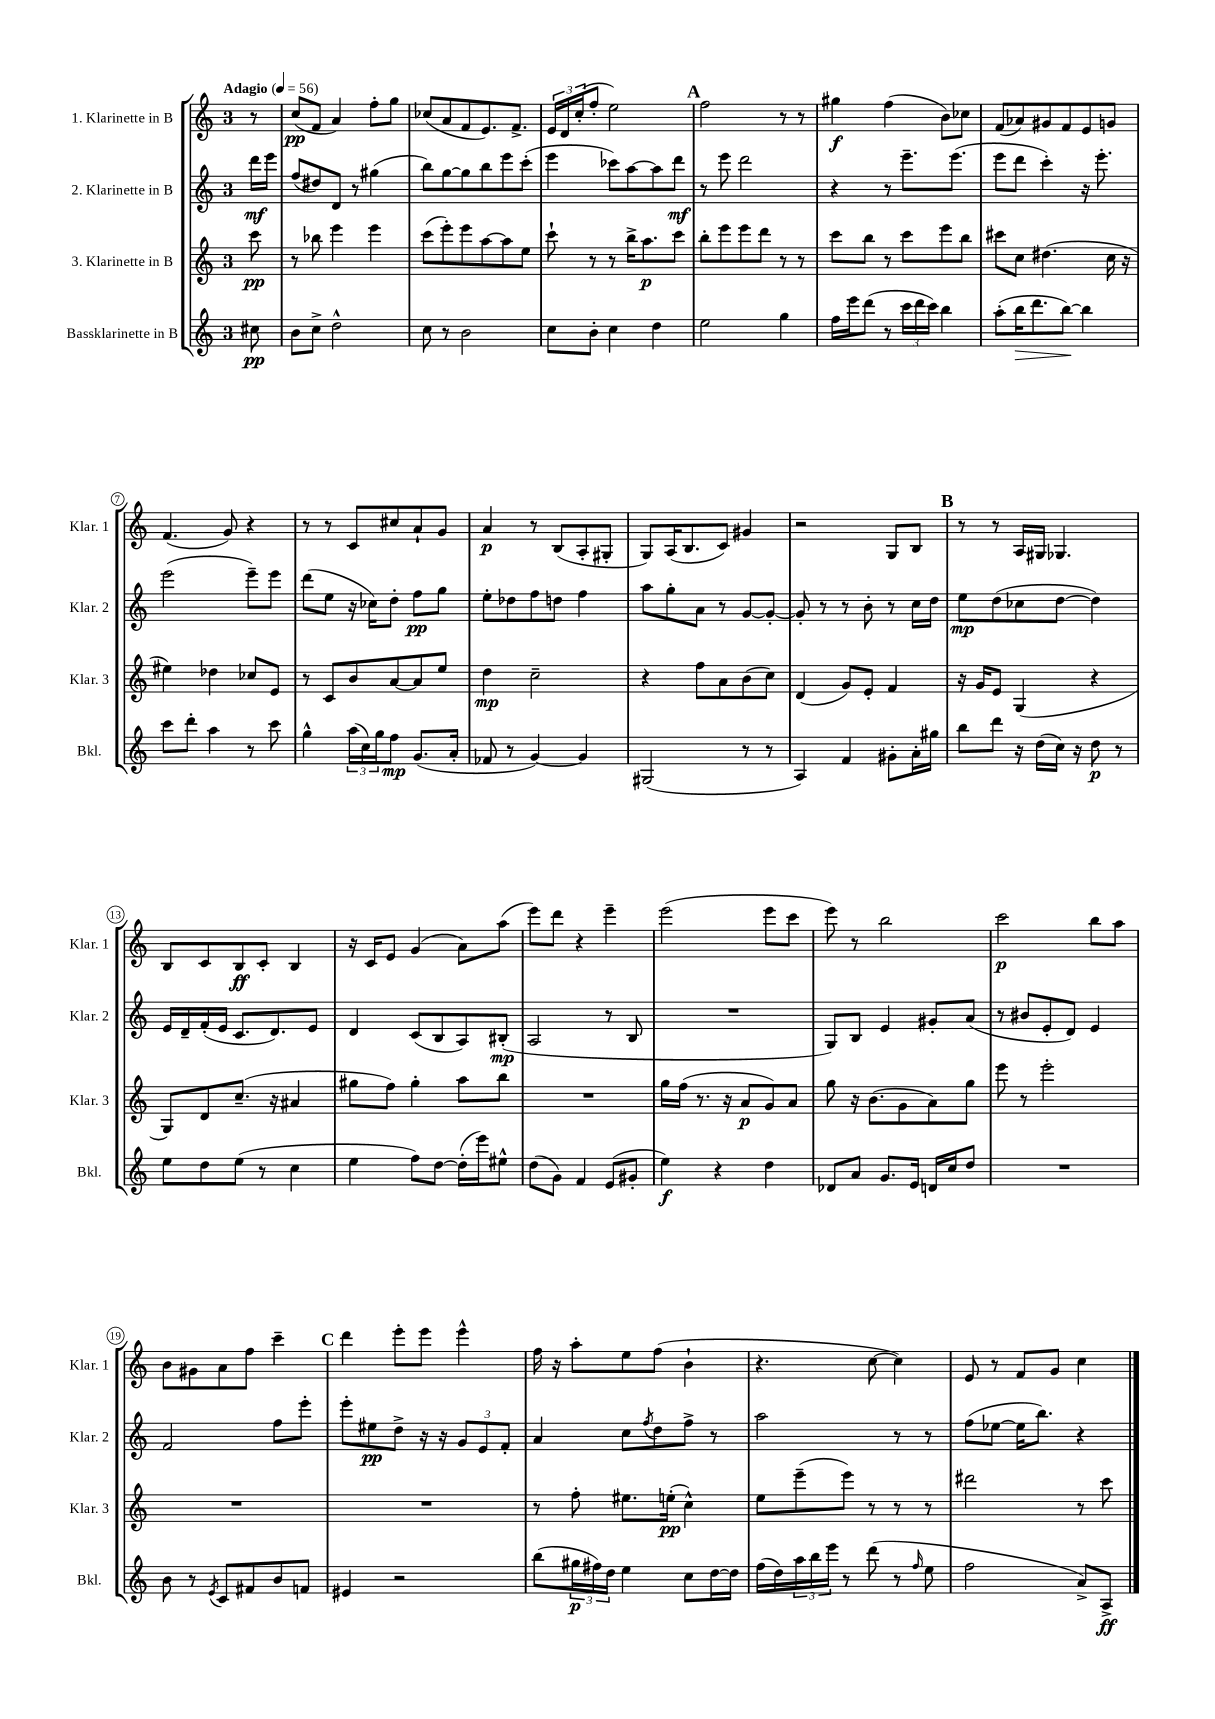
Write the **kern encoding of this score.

**kern	**dynam	**kern	**dynam	**kern	**dynam	**kern	**dynam
*part4	*part4	*part3	*part3	*part2	*part2	*part1	*part1
*staff4	*staff4	*staff3	*staff3	*staff2	*staff2	*staff1	*staff1
*I"Bassklarinette in B	*	*I"3. Klarinette in B	*	*I"2. Klarinette in B	*	*I"1. Klarinette in B	*
*I'Bkl.	*	*I'Klar. 3	*	*I'Klar. 2	*	*I'Klar. 1	*
*clefG2	*	*clefG2	*	*clefG2	*	*clefG2	*
*k[]	*	*k[]	*	*k[]	*	*k[]	*
*M3/4	*	*M3/4	*	*M3/4	*	*M3/4	*
*MM56	*	*MM56	*	*MM56	*	*MM56	*
=	=	=	=	=	=	=	=
!	!	!	!	!	!	!LO:TX:a:B:t=Adagio	!
8cc#X\	pp	8ccc\	pp	16ddd\LL	mf	8r	.
.	.	.	.	16eee\JJ	.	.	.
=1	=1	=1	=1	=1	=1	=1	=1
8b\L	.	8r	.	(8ff/L	.	(8cc/L	pp
8cc^\J	.	8bb-X\	.	8dd#X/)	.	8f/J	.
2dd^^\	.	4eee\	.	8d/J	.	4a/)	.
.	.	.	.	8r	.	.	.
.	.	4eee\	.	(4gg#X\	.	8ff'\L	.
.	.	.	.	.	.	8gg\J	.
=2	=2	=2	=2	=2	=2	=2	=2
8cc\	.	(8ccc\L	.	8bb\L)	.	(8cc-X/L	.
8r	.	8eee'\)	.	[8gg\	.	8a/	.
2b\	.	8eee\	.	8gg\]	.	8f/	.
.	.	[8aa\	.	8bb\	.	8.e/)	.
.	.	8aa\]	.	8eee\	.	.	.
.	.	.	.	.	.	8.f^/J	.
.	.	8ee\J	.	(8ccc'\J	.	.	.
=3	=3	=3	=3	=3	=3	=3	=3
8cc\L	.	8ccc`\	.	4eee\	.	24e/LL	.
.	.	.	.	.	.	24d/	.
.	.	.	.	.	.	(24cc'/J	.
8b'\J	.	8r	.	.	.	8ff'/J	.
4cc\	.	8r	.	8ccc-X\L)	.	2ee\)	.
.	.	16bb^\KL	.	[8aa\	.	.	.
.	.	8.aa\	p	.	.	.	.
4dd\	.	.	.	8aa\]	.	.	.
.	.	8ccc\J	.	8ddd\J	mf	.	.
!!LO:REH:place=s1:t=A
=4	=4	=4	=4	=4	=4	=4	=4
2ee\	.	8bb'\L	.	8r	.	2ff\	.
.	.	8eee\	.	8eee\	.	.	.
.	.	8eee\	.	2ddd\	.	.	.
.	.	8ddd\J	.	.	.	.	.
4gg\	.	8r	.	.	.	8r	.
.	.	8r	.	.	.	8r	.
=5	=5	=5	=5	=5	=5	=5	=5
16ff\LL	.	8ccc\L	.	4r	.	4gg#X\	f
16eee\J	.	.	.	.	.	.	.
(8ddd\J	.	8bb\J	.	.	.	.	.
8r	.	8r	.	8r	.	(4ff\	.
24ccc\LL	.	8ccc\L	.	8.eee~\L	.	.	.
24ddd\	.	.	.	.	.	.	.
24ccc\JJ)	.	.	.	.	.	.	.
4bb\	.	8eee\	.	.	.	8b\L)	.
.	.	.	.	(8.eee\J	.	.	.
.	.	8bb\J	.	.	.	8cc-X\J	.
=6	=6	=6	=6	=6	=6	=6	=6
(8aa'\L	.	8ccc#X\L	.	8eee\L	.	(8f/L	.
!	!LO:HP:b	!	!	!	!	!	!
16bb\K	>	8cc\J	.	8ddd\J	.	8a-X/)	.
8.ddd\	.	.	.	.	.	.	.
.	.	(4.dd#X\	.	4ccc'\)	.	8g#X/	.
[8bb\J)	.	.	.	.	.	8f/	.
4bb\]	]	.	.	16r	.	8e/	.
.	.	.	.	8.eee'\	.	.	.
.	.	16cc\	.	.	.	8gn/J	.
.	.	16r	.	.	.	.	.
!!LO:LB:g=z
=7	=7	=7	=7	=7	=7	=7	=7
8ccc\L	.	4ee#X\)	.	(2eee\	.	(4.f/	.
8ddd'\J	.	.	.	.	.	.	.
4aa\	.	4dd-X\	.	.	.	.	.
.	.	.	.	.	.	8g/)	.
8r	.	8cc-X/L	.	8eee~\L)	.	4r	.
8ccc\	.	8e/J	.	8eee\J	.	.	.
=8	=8	=8	=8	=8	=8	=8	=8
4gg^^\	.	8r	.	(8ddd\L	.	8r	.
.	.	8c/L	.	8ee\J	.	8r	.
(24aa\LL	.	8b/	.	16r	.	8c/L	.
24cc\)	.	.	.	.	.	.	.
.	.	.	.	16cc-X\KL)	.	.	.
24gg\J	.	.	.	.	.	.	.
8ff\J	mp	[8a/	.	8dd'\J	.	8cc#X/	.
(8.g/L	.	8a/]	.	8ff\L	pp	8a`/	.
.	.	8ee/J	.	8gg\J	.	8g/J	.
16a'/Jk	.	.	.	.	.	.	.
=9	=9	=9	=9	=9	=9	=9	=9
8f-X/	.	4dd\	mp	8ee'\L	.	4a/	p
8r	.	.	.	8dd-X\	.	.	.
[4g/)	.	2cc~\	.	8ff\	.	8r	.
.	.	.	.	8ddn\J	.	(8B/L	.
4g/]	.	.	.	4ff\	.	8A'/	.
.	.	.	.	.	.	8G#X'/J	.
=10	=10	=10	=10	=10	=10	=10	=10
(2G#X/	.	4r	.	8aa\L	.	8G/L)	.
.	.	.	.	8gg'\	.	(16A/K	.
.	.	.	.	.	.	8.B/	.
.	.	8ff\L	.	8a\J	.	.	.
.	.	8a\	.	8r	.	8c/J)	.
8r	.	(8b\	.	[8g/L	.	4g#X/	.
8r	.	8cc\J)	.	8g'/J_	.	.	.
=11	=11	=11	=11	=11	=11	=11	=11
4A/)	.	(4d/	.	8g'/]	.	2r	.
.	.	.	.	8r	.	.	.
4f/	.	8g/L)	.	8r	.	.	.
.	.	8e'/J	.	8b'\	.	.	.
8g#X'\L	.	4f/	.	8r	.	8G/L	.
16a'\L	.	.	.	16cc\LL	.	8B/J	.
16gg#X\JJ	.	.	.	16dd\JJ	.	.	.
!!LO:REH:place=s1:t=B
=12	=12	=12	=12	=12	=12	=12	=12
8bb\L	.	16r	.	8ee\L	mp	8r	.
.	.	16g/KL	.	.	.	.	.
8ddd\J	.	8e/J	.	(8dd\	.	8r	.
16r	.	(4G/	.	8cc-X\	.	16A/LL	.
(16dd\LL	.	.	.	.	.	16G#X/JJ	.
16cc\JJ)	.	.	.	[8dd\J	.	4.G-X/	.
16r	.	.	.	.	.	.	.
8dd\	p	4r	.	4dd\])	.	.	.
8r	.	.	.	.	.	.	.
!!LO:LB:g=z
=13	=13	=13	=13	=13	=13	=13	=13
8ee\L	.	8G/L)	.	16e/LL	.	8B/L	.
.	.	.	.	16d~/	.	.	.
8dd\	.	8d/	.	(16f'/	.	8c/	.
.	.	.	.	16e/JJ	.	.	.
(8ee\J	.	(8.cc~/J	.	8.c/L	.	8B/	ff
8r	.	.	.	.	.	8c'/J	.
.	.	16r	.	8.d/)	.	.	.
4cc\	.	4a#X/	.	.	.	4B/	.
.	.	.	.	8e/J	.	.	.
=14	=14	=14	=14	=14	=14	=14	=14
4ee\	.	8gg#X\L	.	4d/	.	16r	.
.	.	.	.	.	.	16c/KL	.
.	.	8ff\J)	.	.	.	8e/J	.
8ff\L)	.	4gg#'\	.	(8c/L	.	(4g/	.
[8dd\J	.	.	.	8B/	.	.	.
(16dd'\LL]	.	8aa\L	.	8A/)	.	8a\L)	.
16eee\J)	.	.	.	.	.	.	.
8ee#X^^\J	.	8bb\J	.	(8B#X'/J	mp	(8aa\J	.
=15	=15	=15	=15	=15	=15	=15	=15
(8dd\L	.	2.r	.	2A/	.	8eee\L)	.
8g\J)	.	.	.	.	.	8ddd\J	.
4f/	.	.	.	.	.	4r	.
(8e/L	.	.	.	8r	.	4eee~\	.
8g#X'/J	.	.	.	8B/	.	.	.
=16	=16	=16	=16	=16	=16	=16	=16
4ee\)	f	16gg\LL	.	2.r	.	(2eee\	.
.	.	(16ff\JJ	.	.	.	.	.
.	.	8.r	.	.	.	.	.
4r	.	.	.	.	.	.	.
.	.	16r	.	.	.	.	.
.	.	8a/L	p	.	.	.	.
4dd\	.	8g/)	.	.	.	8eee\L	.
.	.	8a/J	.	.	.	8ccc\J	.
=17	=17	=17	=17	=17	=17	=17	=17
8d-X/L	.	8gg\	.	8G/L)	.	8eee\)	.
8a/J	.	16r	.	8B/J	.	8r	.
.	.	(8.b\L	.	.	.	.	.
8.g/L	.	.	.	4e/	.	2bb\	.
.	.	8g\	.	.	.	.	.
16e/Jk	.	.	.	.	.	.	.
16dn/LL	.	8a\)	.	8g#X'/L	.	.	.
16cc/J	.	.	.	.	.	.	.
8dd/J	.	8gg\J	.	(8a/J	.	.	.
=18	=18	=18	=18	=18	=18	=18	=18
2.r	.	8eee\	.	8r	.	2ccc\	p
.	.	8r	.	8b#X/L	.	.	.
.	.	2eee'\	.	8e'/	.	.	.
.	.	.	.	8d/J)	.	.	.
.	.	.	.	4e/	.	8bb\L	.
.	.	.	.	.	.	8aa\J	.
!!LO:LB:g=z
=19	=19	=19	=19	=19	=19	=19	=19
8b\	.	2.r	.	2f/	.	8b\L	.
8r	.	.	.	.	.	8g#X\	.
8qe/	.	.	.	.	.	.	.
8c/L	.	.	.	.	.	8a\	.
8f#X/	.	.	.	.	.	8ff\J	.
8b/	.	.	.	8ff\L	.	4ccc~\	.
8fn/J	.	.	.	8eee'\J	.	.	.
!!LO:REH:place=s1:t=C
=20	=20	=20	=20	=20	=20	=20	=20
4e#X/	.	2.r	.	8eee'\L	.	4ddd\	.
.	.	.	.	8ee#X\	pp	.	.
2r	.	.	.	8dd^\J	.	8eee'\L	.
.	.	.	.	16r	.	8eee\J	.
.	.	.	.	16r	.	.	.
.	.	.	.	12g/L	.	4eee^^\	.
.	.	.	.	12e/	.	.	.
.	.	.	.	12f'/J	.	.	.
=21	=21	=21	=21	=21	=21	=21	=21
(8bb\L	.	8r	.	4a/	.	16ff\	.
.	.	.	.	.	.	16r	.
24gg#X\L	p	8ff'\	.	.	.	8aa'\L	.
24ff#X\)	.	.	.	.	.	.	.
24dd\JJ	.	.	.	.	.	.	.
4ee\	.	8.ee#X\L	.	8cc\L	.	8ee\	.
.	.	.	.	8qff/	.	.	.
.	.	.	.	8dd\	.	(8ff\J	.
.	.	(16een'\Jk	pp	.	.	.	.
8cc\L	.	4cc^^\)	.	8ff^\J	.	4b`\	.
[16dd\L	.	.	.	8r	.	.	.
16dd\JJ]	.	.	.	.	.	.	.
=22	=22	=22	=22	=22	=22	=22	=22
(16ff\LL	.	8ee\L	.	2aa\	.	4.r	.
16dd\)	.	.	.	.	.	.	.
24aa\	.	(8eee~\	.	.	.	.	.
24bb\	.	.	.	.	.	.	.
24eee\JJ	.	.	.	.	.	.	.
8r	.	8eee\J)	.	.	.	.	.
(8ddd\	.	8r	.	.	.	[8cc\	.
8r	.	8r	.	8r	.	4cc\])	.
16qqff/	.	.	.	.	.	.	.
8ee\	.	8r	.	8r	.	.	.
=23	=23	=23	=23	=23	=23	=23	=23
2ff\	.	2ddd#X\	.	(8ff\L	.	8e/	.
.	.	.	.	[8ee-X\J	.	8r	.
.	.	.	.	16ee-\KL]	.	8f/L	.
.	.	.	.	8.bb\J)	.	.	.
.	.	.	.	.	.	8g/J	.
8a^/L)	.	8r	.	4r	.	4cc\	.
8A^/J	ff	8ccc\	.	.	.	.	.
==	==	==	==	==	==	==	==
*-	*-	*-	*-	*-	*-	*-	*-
